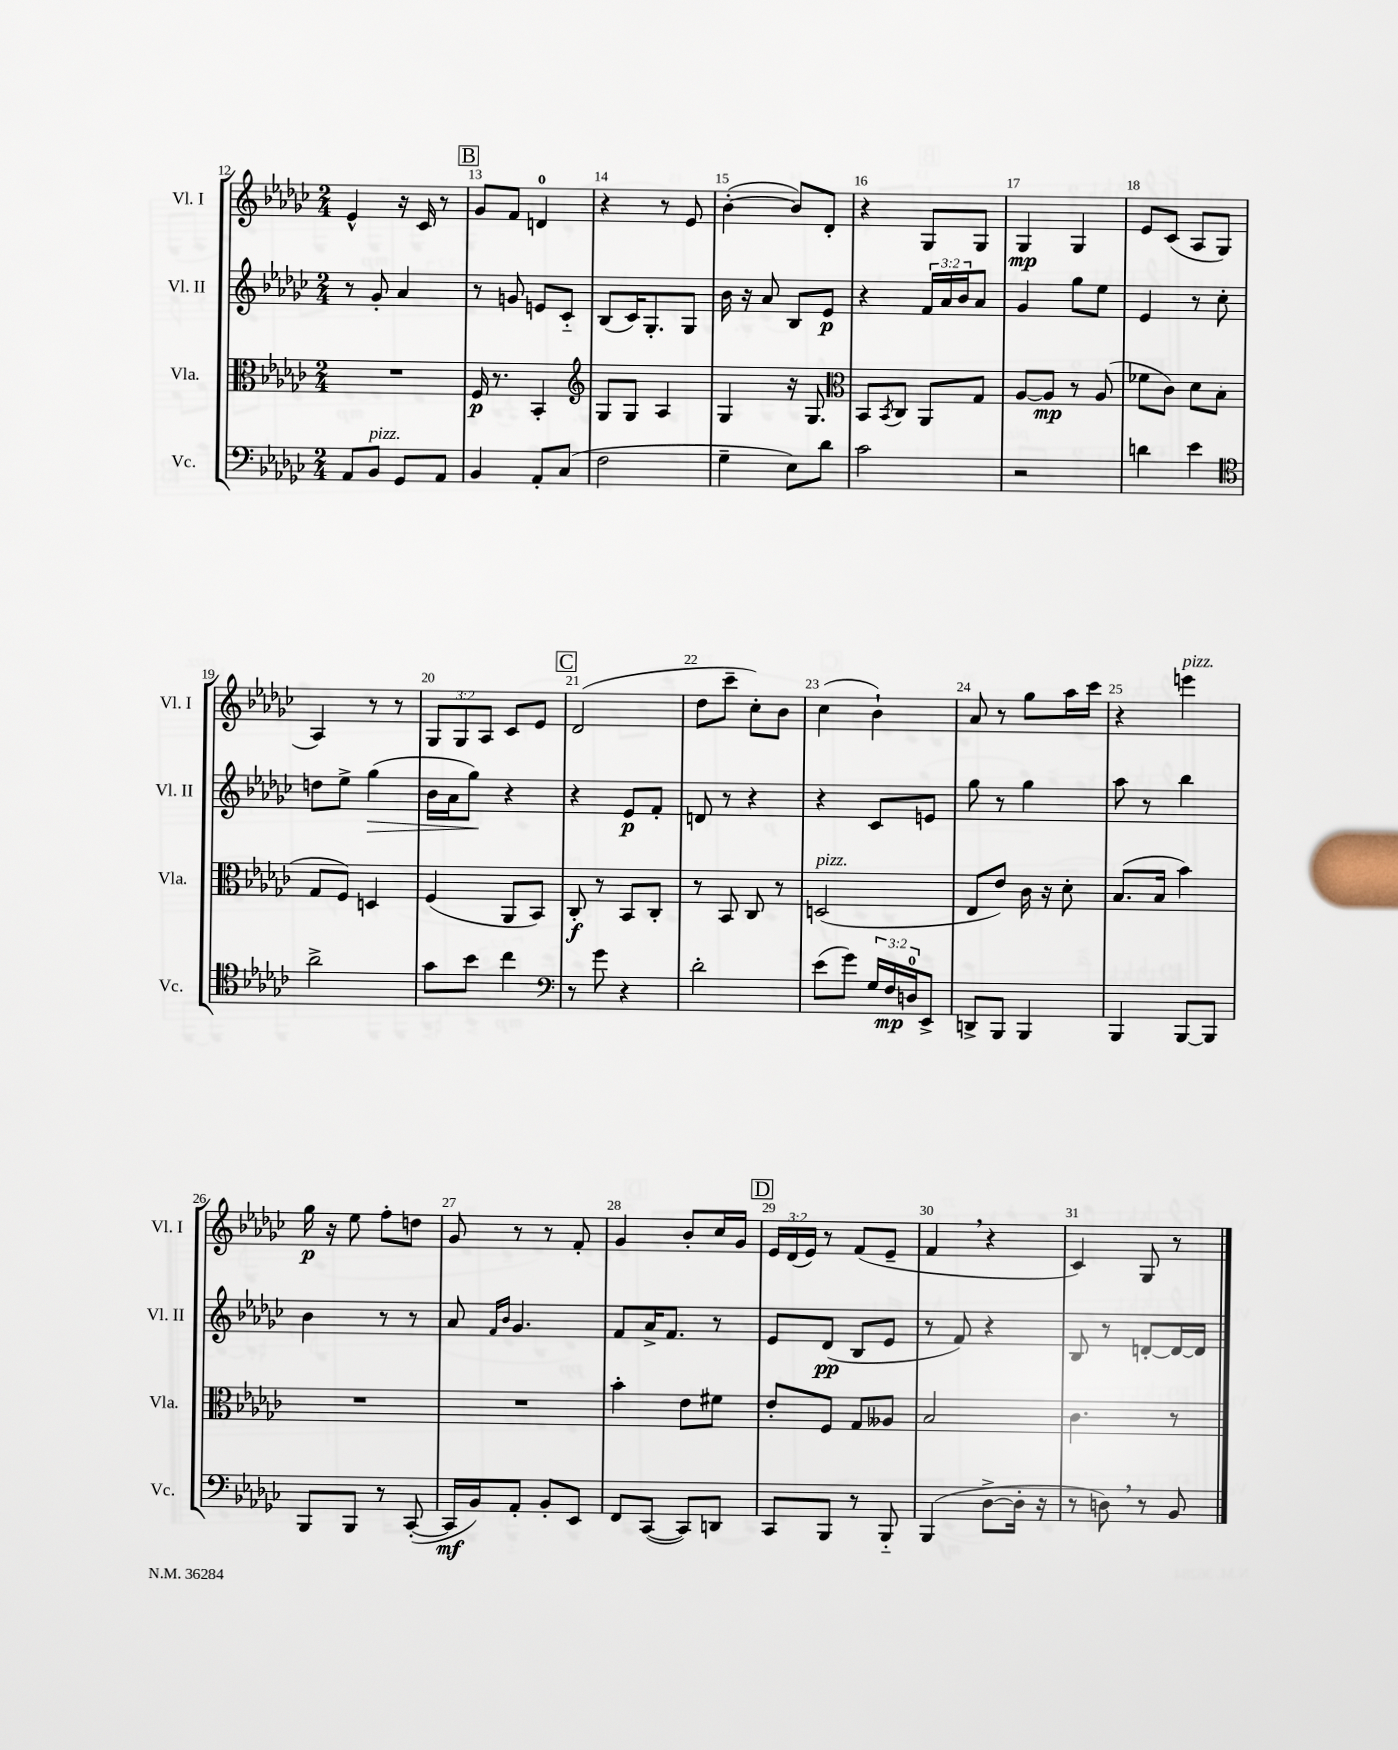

**kern	**kern	**kern	**kern
*staff4	*staff3	*staff2	*staff1
*clefF4	*clefC3	*clefG2	*clefG2
*k[b-e-a-d-g-c-]	*k[b-e-a-d-g-c-]	*k[b-e-a-d-g-c-]	*k[b-e-a-d-g-c-]
*M2/4	*M2/4	*M2/4	*M2/4
8AA-/L	2r	8r	4e-^^/
8BB-/J	.	8g-'/	.
8GG-/L	.	4a-/	16r
.	.	.	16c-/
8AA-/J	.	.	8r
=	=	=	=
4BB-/	16F/	8r	8g-/L
.	8.r	.	.
.	.	8g/	8f/J
8AA-'/L	4BB-'/	8e/L	4d/
(8C-/J	.	8c-'~/J	.
=	=	=	=
*	*clefG2	*	*
2F\	8G-/L	(8B-/L	4r
.	8G-/J	16c-/K)	.
.	.	8.G-'/	.
.	4A-/	.	8r
.	.	8G-/J	8e-/
=	=	=	=
4G-~\	4G-/	16b-\	([4b-'\
.	.	16r	.
.	.	8a-/	.
8E-\L)	16r	8B-/L	8b-/]L)
.	8.G-/	.	.
8d-\J	.	8e-/J	8d-'/J
=	=	=	=
*	*clefC3	*	*
2c-\	8BB-/L	4r	4r
.	8qBB-/	.	.
.	8C-/J	.	.
.	8AA-/L	24f/LL	8G-/L
.	.	24a-/	.
.	.	24b-/J	.
.	8G-/J	8a-/J	8G-/J
=	=	=	=
2r	[8A-/L	4g-/	4G-/
.	8A-/]J	.	.
.	8r	8gg-\L	4G-/
.	(8A-/	8ee-\J	.
=	=	=	=
4d\	8f-\L	4e-/	8e-/L
.	8c-\J)	.	(8c-/J
4e-\	8d-\L	8r	8A-/L
.	(8B-\J	8cc-'\	8G-/J
=	=	=	=
*clefC4	*	*	*
2a-^\	8G-/L	8dd\L	4A-/)
.	8F/J)	8ee-^\J	.
.	4D/	(4gg-\	8r
.	.	.	8r
=	=	=	=
8g-\L	(4F/	16b-\LL	12G-/L
.	.	16a-\J	.
.	.	.	12G-/
8b-\J	.	8gg-\J)	.
.	.	.	12A-/J
4cc-\	8AA-/L	4r	8c-/L
.	8BB-/J)	.	8e-/J
=	=	=	=
*clefF4	*	*	*
8r	8C-'/	4r	(2d-/
8g-\	8r	.	.
4r	8BB-/L	8e-/L	.
.	8C-'/J	8f'/J	.
=	=	=	=
2d-'\	8r	8d/	8dd-\L
.	8BB-/	8r	8ccc-~\J
.	8C-/	4r	8cc-'\L)
.	8r	.	8b-\J
=	=	=	=
(8e-\L	(2D/	4r	(4cc-\
8g-\J)	.	.	.
24G-/LL	.	8c-/L	4b-`\)
24F/	.	.	.
24D/J	.	.	.
8EE-^/J	.	8e/J	.
=	=	=	=
8DD^/L	8E-/L	8gg-\	8a-/
8BBB-/J	8e-/J)	8r	8r
4BBB-/	16c-\	4gg-\	8gg-\L
.	16r	.	.
.	8d-'\	.	16aa-\L
.	.	.	16ccc-\JJ
=	=	=	=
4BBB-/	(8.B-/L	8aa-\	4r
.	.	8r	.
.	16B-/Jk	.	.
[8BBB-/L	4b-\)	4bb-\	4eee\
8BBB-/]J	.	.	.
=	=	=	=
8BBB-/L	2r	4b-\	16gg-\
.	.	.	16r
8BBB-/J	.	.	8ee-\
8r	.	8r	8ff'\L
([8CC-'/	.	8r	8dd\J
=	=	=	=
16CC-/]LL	2r	8a-/	8g-/
16BB-/J)	.	.	.
.	.	16qqf/LL	.
.	.	16qqb-/JJ	.
8AA-'/J	.	4.g-/	8r
8BB-'/L	.	.	8r
8EE-/J	.	.	8f'/
=	=	=	=
8FF/L	4b-'\	8f/L	4g-/
([8CC-/J	.	16a-^/K	.
.	.	8.f/J	.
8CC-/]L)	8e-\L	.	8b-'/L
8DD/J	8f#\J	8r	16cc-/L
.	.	.	16g-/JJ
=	=	=	=
8CC-/L	8e-'/L	8e-/L	24e-/LL
.	.	.	(24d-/
.	.	.	24e-/JJ)
8BBB-/J	8F/J	(8d-/J	8r
8r	8G-/L	8B-/L	(8f/L
8BBB-'~/	8A--/J	8e-/J	8e-~/J
=	=	=	=
(4BBB-/	2B-/	8r	4f/
.	.	8f/)	.
[8D-^\L	.	4r	4r
16D-'\]Jk	.	.	.
16r	.	.	.
=	=	=	=
8r	4.c-\	8B-/	4c-/)
8D\)	.	8r	.
8r	.	[8d'/L	8G-/
8BB-/	8r	16d/_L	8r
.	.	16d/]JJ	.
==	==	==	==
*-	*-	*-	*-
